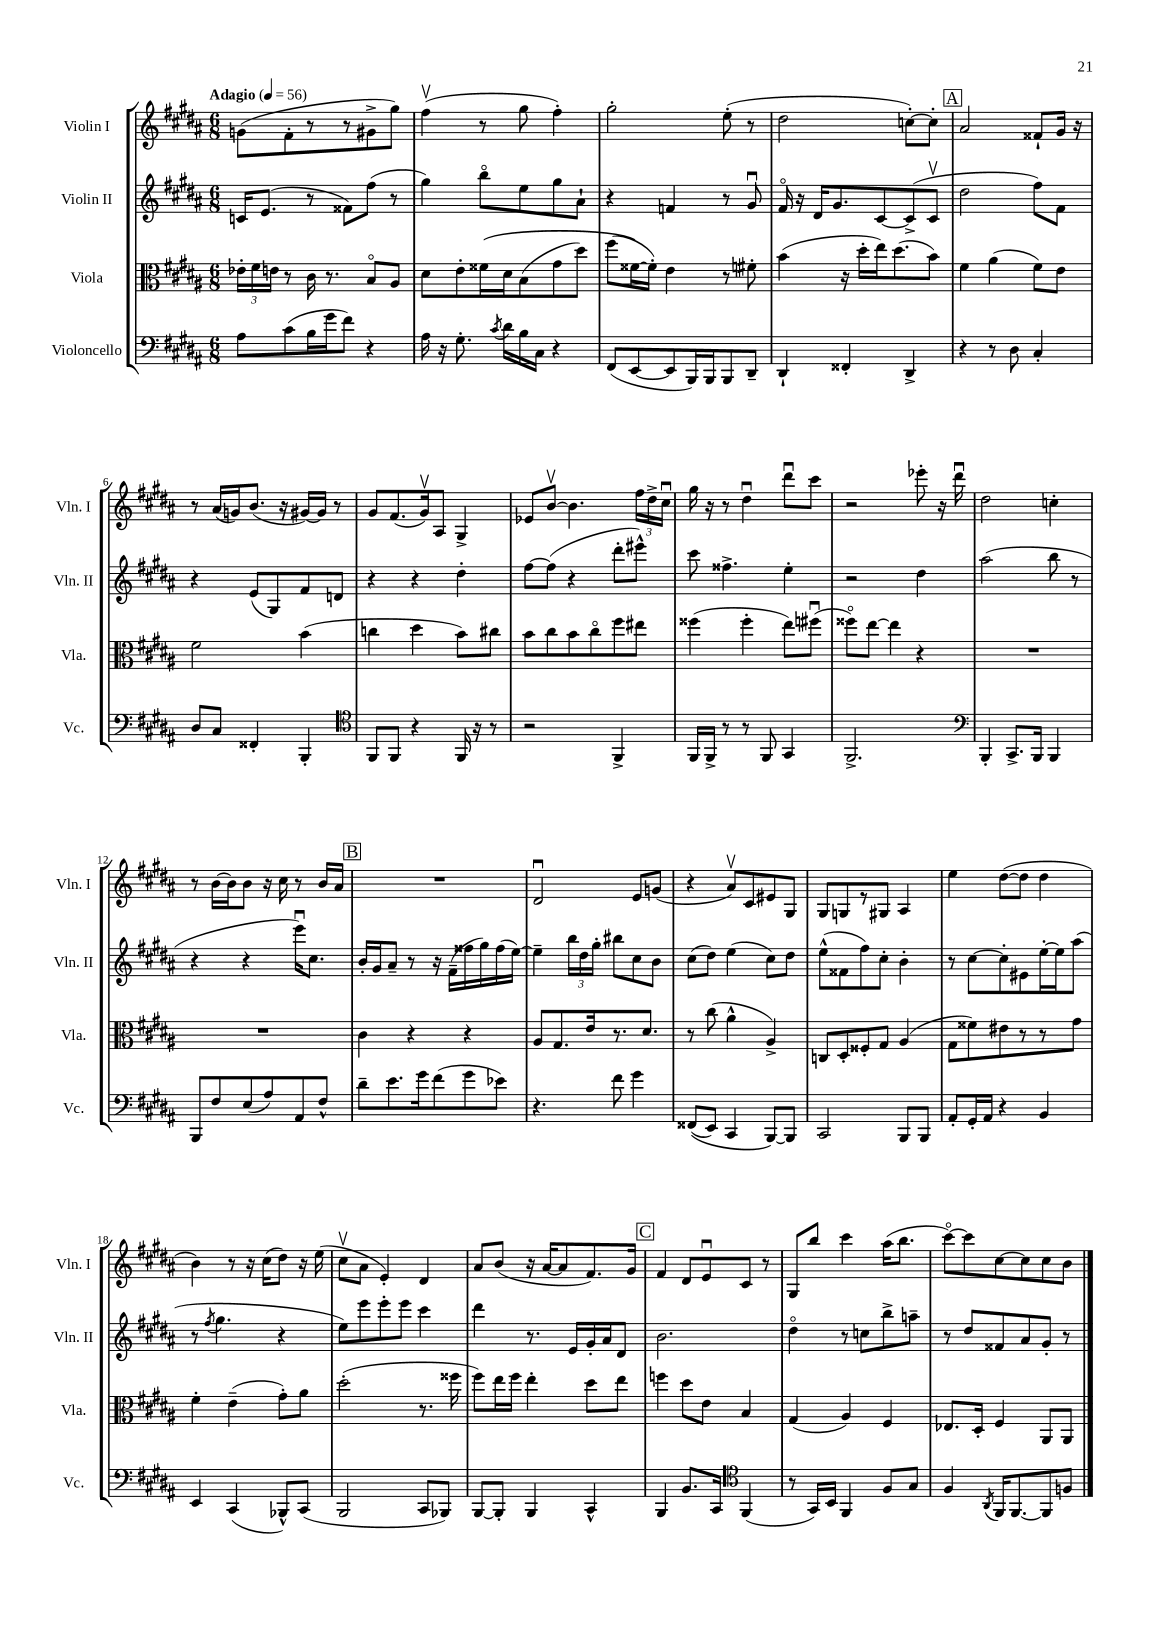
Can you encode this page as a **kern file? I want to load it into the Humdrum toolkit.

**kern	**kern	**kern	**kern
*staff4	*staff3	*staff2	*staff1
*clefF4	*clefC3	*clefG2	*clefG2
*k[f#c#g#d#a#]	*k[f#c#g#d#a#]	*k[f#c#g#d#a#]	*k[f#c#g#d#a#]
*M6/8	*M6/8	*M6/8	*M6/8
*MM56	*MM56	*MM56	*MM56
8A#	24e-'	16c	(8g
.	24f#	.	.
.	.	(8.e	.
.	24e	.	.
(8c#	8r	.	8f#'
16B	16c#	8r	8r
16g#	8.r	.	.
8f#)	.	8f##)	8r
4r	8Bo	(8ff#	8g#^
.	8A#	8r	8gg#)
=	=	=	=
16A#	8d#	4gg#)	(4ff#v
16r	.	.	.
8.G#'	8e'	.	.
.	&(16f##	8bbo	8r
8qc#	.	.	.
16d#	16d#	.	.
16B	(8B	8ee	8gg#
16C#	.	.	.
4r	8g#	8gg#	4ff#')
.	8dd#)	8a#`	.
=	=	=	=
(8FF#	(8ff#	4r	2gg#'
[8EE	[16f##&)	.	.
.	16f##'])	.	.
8EE]	4e	4f	.
16BBB)	.	.	.
16BBB	.	.	.
8BBB	8r	8r	(8ee'
8DD#~	8f#'	8g#u	8r
=	=	=	=
4DD#`	(4b	16f#o	2dd#
.	.	16r	.
.	.	16d#	.
.	.	8.g#	.
4FF##'	16r	.	.
.	16dd#'	.	.
.	16ee)	[8c#	.
.	(8.dd#	.	.
4DD#^	.	(8c#^]	[8cc')
.	8b)	8c#v	8cc']
=	=	=	=
4r	4f#	2dd#	2a#
8r	(4a#	.	.
8D#	.	.	.
4C#'	8f#)	8ff#)	8f##`
.	8e	8f#	16g#
.	.	.	16r
=	=	=	=
8D#	2f#	4r	8r
8C#	.	.	(16a#
.	.	.	16g)
4FF##'	.	(8e	(8.b
.	.	8G#)	.
.	.	.	16r
4BBB'	(4b	8f#	[16g#)
.	.	.	16g#]
.	.	8d	8r
=	=	=	=
*clefC4	*	*	*
8FF#	4cc	4r	8g#
8FF#	.	.	(8.f#
4r	4dd#	4r	.
.	.	.	16g#v)
.	.	.	8A#
16FF#	8b)	4dd#'	4G#^
16r	.	.	.
8r	8cc#	.	.
=	=	=	=
2r	8b	[8ff#	8e-
.	8cc#	(8ff#]	[8bv
.	8b	4r	4.b]
.	8cc#o	.	.
4FF#^	8ff#	8ddd#'	.
.	8ee#	8eee#^^)	24ff#
.	.	.	24dd#^
.	.	.	24cc#u
=	=	=	=
16FF#	(4ff##	8ccc#	16gg#
16FF#^	.	.	16r
8r	.	4.ff##^	8r
8r	4ff##'	.	4dd#u
8FF#	.	.	.
4GG#	8ee)	4ee'	8ddd#u
.	(8ff#u	.	8ccc#
=	=	=	=
2.FF#^	8ff##o)	2r	2r
.	[8ee	.	.
.	4ee]	.	.
.	4r	4dd#	8eee-'
.	.	.	16r
.	.	.	16ddd#u
=	=	=	=
*clefF4	*	*	*
4BBB'	2.r	(2aa#	2dd#
8.CC#^	.	.	.
16BBB	.	.	.
4BBB	.	8bb	4cc'
.	.	8r	.
=	=	=	=
8BBB	2.r	4r	8r
8F#	.	.	[16b
.	.	.	16b]
(8E	.	4r	8b
8A#)	.	.	16r
.	.	.	16cc#
8AA#	.	16eeeu)	8r
.	.	8.cc#	.
8F#^^	.	.	16b
.	.	.	16a#
=	=	=	=
8d#~	4c#	16b'	2.r
.	.	16g#	.
8.e	.	8a#~	.
.	4r	8r	.
16g#	.	.	.
(8f#	.	16r	.
.	.	(16f#~	.
8g#	4r	16ff##	.
.	.	16gg#)	.
8e-)	.	(16ff##	.
.	.	[16ee)	.
=	=	=	=
4.r	8A#	4ee~]	2d#u
.	8.G#	.	.
.	.	24bb	.
.	.	24dd#	.
.	16e	.	.
.	.	24gg#'	.
8f#	8.r	8bb#	.
4g#	.	8cc#	8e
.	8.d#	.	.
.	.	8b	(8g
=	=	=	=
&((8FF##	8r	(8cc#	4r
8EE)	(8cc#	8dd#)	.
4CC#	4a#^^	(4ee	8a#v)
.	.	.	8c#
[8BBB&)	4A#^)	8cc#)	8e#
8BBB]	.	8dd#	8G#
=	=	=	=
2CC#	8C	(8ee^^	8G#
.	8D#'	8f##	8G
.	8F##'	8ff#)	8r
.	8G#	8cc#'	8G#
8BBB	(4A#	4b'	4A#
8BBB	.	.	.
=	=	=	=
8AA#'	8G#	8r	4ee
16GG#'	8f##)	[8cc#	.
16AA#	.	.	.
4r	8e#	8cc#']	([8dd#
.	8r	8e#	8dd#]
4BB	8r	[16ee'	4dd#
.	.	16ee]	.
.	8g#	(8aa#	.
=	=	=	=
4EE	4f#'	8r	4b)
.	.	8qff#	.
.	.	4.gg#	.
(4CC#	(4e~	.	8r
.	.	.	16r
.	.	.	(16cc#
8BBB-^^)	8g#')	4r	8dd#)
(8CC#	8a#	.	16r
.	.	.	(16ee
=	=	=	=
2BBB	(2dd#'	8ee)	8cc#v
.	.	8eee	8a#
.	.	8eee'	4e')
.	.	8eee	.
8CC#	8.r	4ccc#	4d#
8BBB-)	.	.	.
.	16ff##	.	.
=	=	=	=
[8BBB	8ff#)	4ddd#	8a#
8BBB']	16ee	.	(8b
.	16ff#	.	.
4BBB	4ee'	8.r	16r
.	.	.	[16a#
.	.	.	8a#]
.	.	16e	.
4CC#^^	8dd#	16g#'	8.f#)
.	.	16a#	.
.	8ee	8d#	.
.	.	.	16g#
=	=	=	=
4BBB	4ff	2.b	4f#
8.BB	8dd#	.	8d#
.	8e	.	8eu
16CC#	.	.	.
*clefC4	*	*	*
(4FF#	4B	.	8c#
.	.	.	8r
=	=	=	=
8r	(4G#	4dd#o	8G#
16GG#)	.	.	8bb
16BB	.	.	.
4FF#	4A#)	8r	4ccc#
.	.	8cc	.
8F#	4F#	8bb^	(16aa#
.	.	.	8.bb
8G#	.	8aa~	.
=	=	=	=
4F#	8.E-	8r	[8ccc#o)
.	.	8dd#	8ccc#]
.	16D#'	.	.
8qAA#	.	.	.
16FF#	4F#	8f##	[8cc#
[8.FF#	.	.	.
.	.	8a#	8cc#]
8FF#]	8AA#	8g#'	8cc#
8F	8AA#	8r	8b
==	==	==	==
*-	*-	*-	*-
